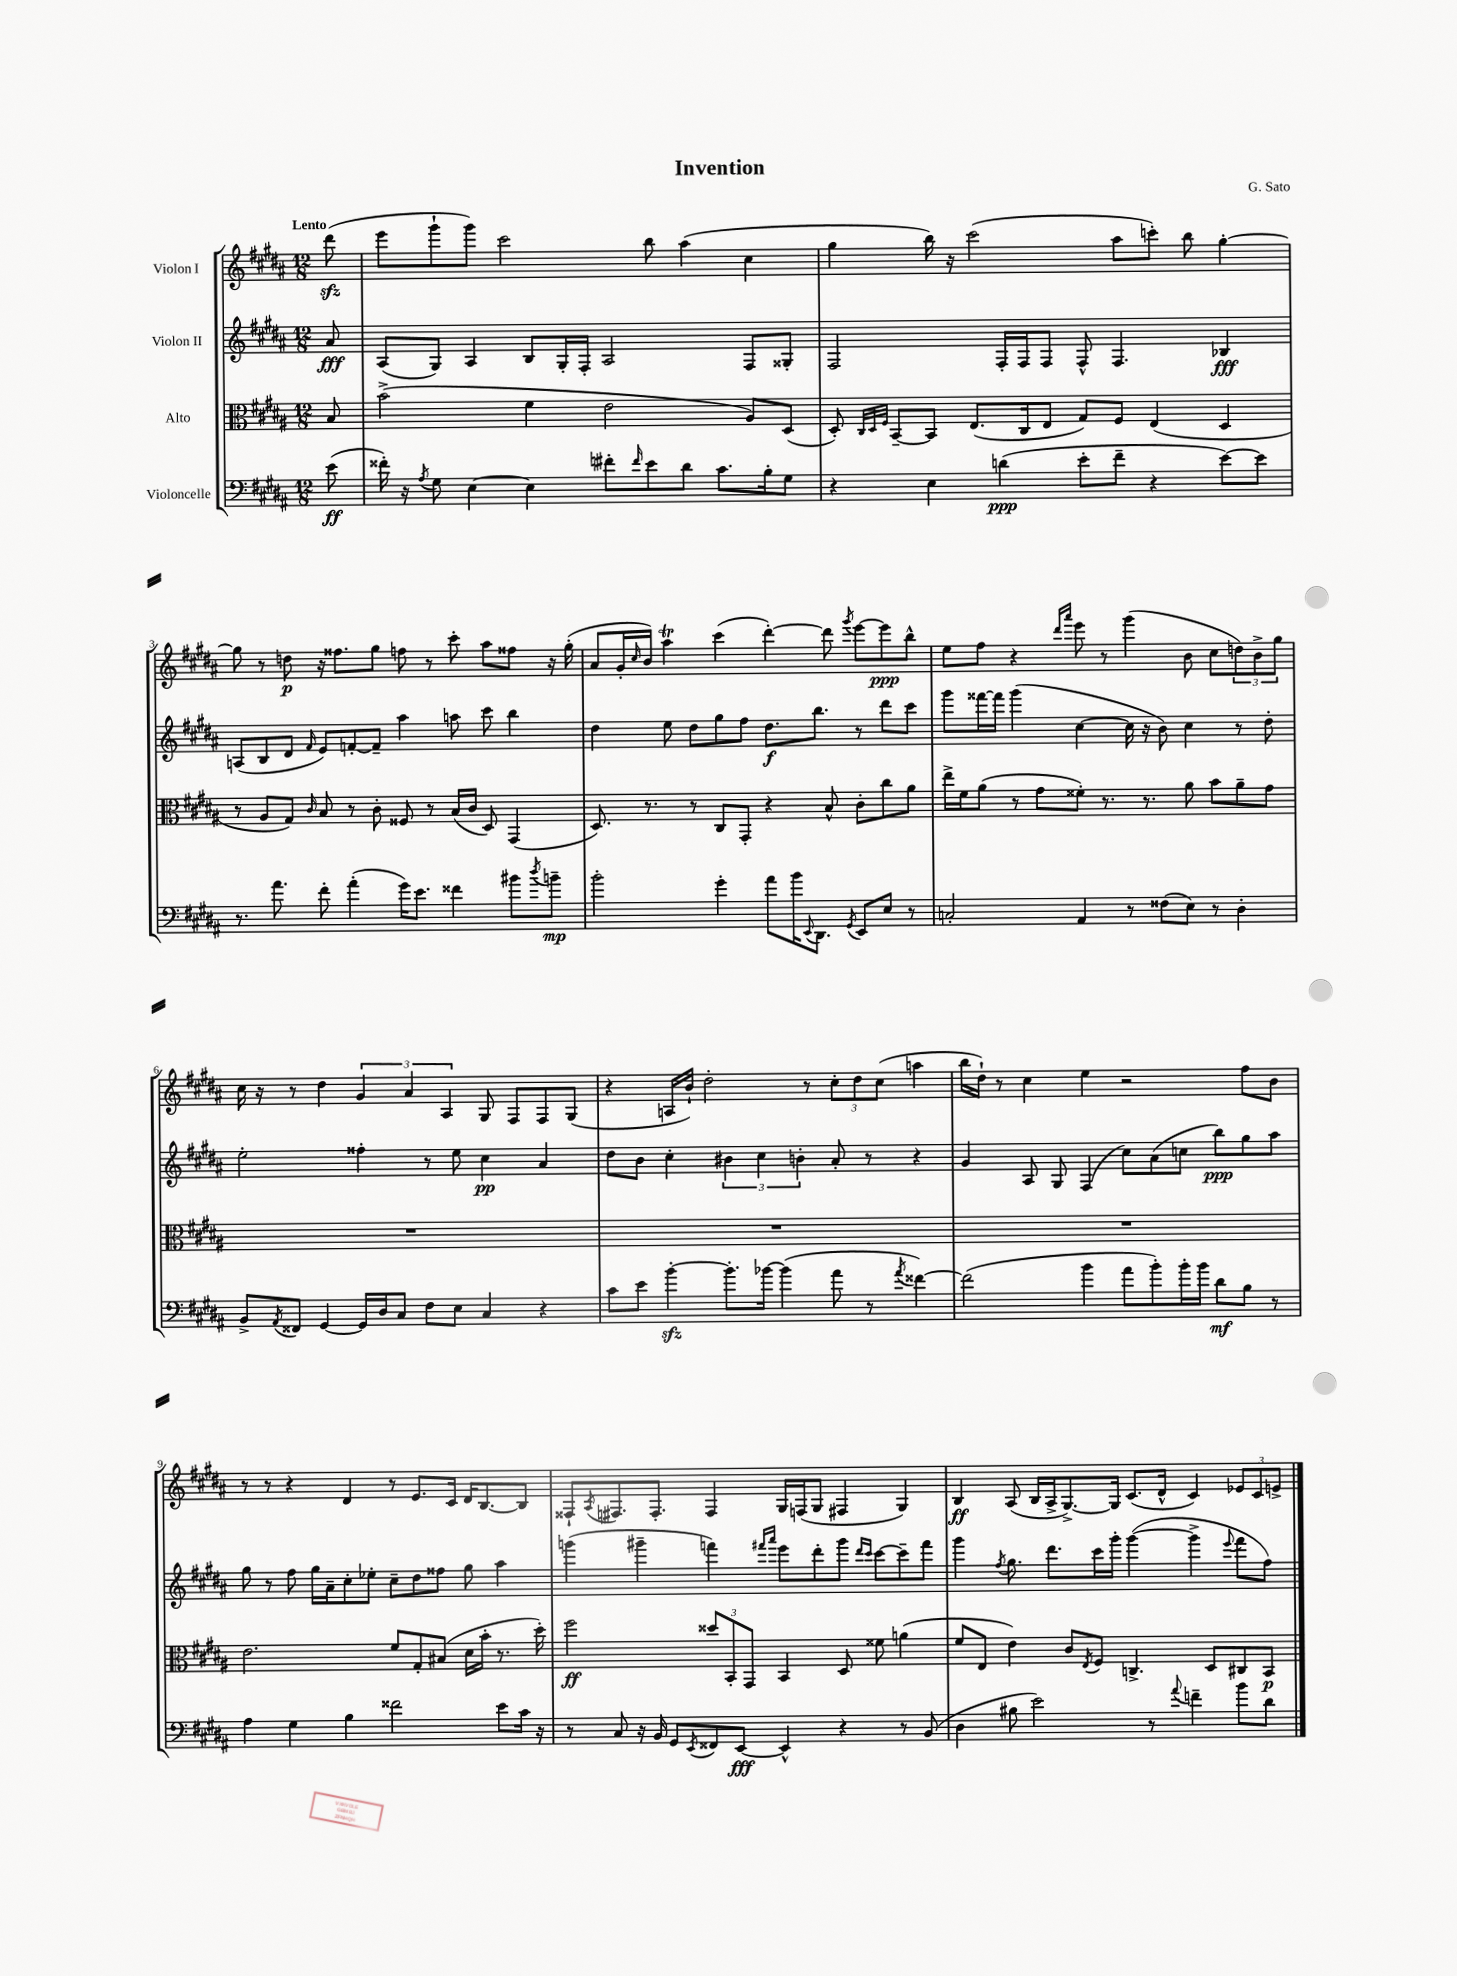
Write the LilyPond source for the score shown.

\header { title = "Invention" composer = "G. Sato" }
<<
\new StaffGroup <<
\new Staff = "s0" \with { instrumentName = "Violon I" } {
    \clef treble \key b \major \numericTimeSignature \time 12/8 \partial 8 \tempo "Lento"
    dis'''8\sfz( |
    e'''8 gis'''8-! gis'''8) cis'''2 b''8 ais''4( cis''4 |
    gis''4 b''16) r16 cis'''2( ais''8 c'''8-.) b''8 gis''4~-. |
    gis''8 r8 d''8\p r16 fisis''8. gis''8 f''8 r8 cis'''8-. ais''8 fisis''8 r16 gis''16-.( |
    ais'8 gis'16-. \grace { cis''16 } b'16) ais''4\trill cis'''4( dis'''4~-.) dis'''8 \acciaccatura { gis'''8 } e'''8~ e'''8\ppp b''8-^ |
    e''8 fis''8 r4 \grace { dis'''16 ais'''16 } e'''8 r8 gis'''4( b'8 cis''8 \tuplet 3/2 { d''8) b'8-> gis''8 } |
    cis''16 r16 r8 dis''4 \tuplet 3/2 { gis'4 ais'4 ais4 } gis8 fis8 fis8 gis8( |
    r4 a16 b'16-!) dis''2-. r8 \tuplet 3/2 { cis''8-. dis''8 cis''8( } a''4 |
    b''16 dis''16-!) r8 cis''4 e''4 r2 fis''8 b'8 |
    r8 r8 r4 dis'4 r8 e'8. cis'16 dis'16 b8.~ b8 |
    fisis8-! \acciaccatura { ais8 } fis8. fis8.-. fis4 gis16 f16( gis8 fis4 gis4) |
    b4\ff ais8( b16 ais16-> gis8.~->) gis16 cis'8.( dis'16-^ cis'4) \tuplet 3/2 { ees'8 cis'8 e'8-> } \bar "|." |
}
\new Staff = "s1" \with { instrumentName = "Violon II" } {
    \clef treble \key b \major \numericTimeSignature \time 12/8 \partial 8
    ais'8\fff |
    ais8( gis8) ais4 b8 gis16-. fis16-. ais2 fis8 gisis8-. |
    fis2 fis16-. fis16 fis8 fis8-^ fis4. bes4\fff |
    a8( b8 dis'8 \grace { fis'16 } e'8) f'8~-. f'8-- ais''4 a''8 cis'''8 b''4 |
    dis''4 e''8 dis''8 gis''8 fis''8 dis''8.\f b''8. r8 dis'''8 cis'''8 |
    gis'''8 fisis'''16~ fisis'''16 gis'''4( cis''4~ cis''16 r16 b'8) cis''4 r8 dis''8-. |
    e''2-. fisis''4-. r8 e''8 cis''4\pp ais'4 |
    dis''8 b'8 cis''4-. \tuplet 3/2 { bis'4 cis''4 b'4-. } ais'8-. r8 r4 |
    gis'4 ais8 gis8 fis4( cis''8) ais'8( c''8 b''8\ppp) gis''8 ais''8 |
    gis''8 r8 fis''8 gis''16 ais'16-- cis''8-. ees''8-. cis''8-- dis''8 fisis''8 gis''8 ais''4 |
    g'''4( gis'''4-- f'''4) \grace { fis'''16 ais'''16 } e'''8 dis'''8-. gis'''8 \grace { dis'''16 cis'''16 } cis'''8~ cis'''8-- fis'''8 |
    gis'''4 \acciaccatura { fis''8 } gis''8. dis'''8. cis'''16 gis'''16-. gis'''4~( gis'''4-> \appoggiatura { e'''8 } fis'''8 fis''8) \bar "|." |
}
\new Staff = "s2" \with { instrumentName = "Alto" } {
    \clef alto \key b \major \numericTimeSignature \time 12/8 \partial 8
    b8 |
    b'2->( fis'4 e'2 ais8) dis8( |
    dis8-.) \grace { cis32 dis32 fis32 } b,8~-- b,8 e8.( cis16 e8 gis8) fis8 e4( dis4 |
    r8 ais8 gis8) \grace { cis'16 } b8 r8 cis'8-. fisis8 r8 b16( cis'16 dis8) gis,4( |
    dis8.) r8. r8 cis8 gis,8-. r4 b8-^ cis'8-. cis''8 ais'8 |
    e''16-> fis'16 ais'8( r8 gis'8 fisis'8-.) r8. r8. ais'8 b'8 ais'8-- gis'8 |
    R1. |
    R1. |
    R1. |
    e'2. fis'8 gis8-. bis8( dis'16 b'16-. r8. dis''16-.) |
    fis''2\ff \tuplet 3/2 { disis''8 b,8-. gis,8 } b,4 dis8 fisis'8 a'4( |
    fis'8 e8 e'4) cis'8 \acciaccatura { e8 } fis8 c4.-> dis8 cis8 b,8\p \bar "|." |
}
\new Staff = "s3" \with { instrumentName = "Violoncelle" } {
    \clef bass \key b \major \numericTimeSignature \time 12/8 \partial 8
    e'8\ff( |
    fisis'16-.) r16 \acciaccatura { ais8 } gis8 e4~ e4 fis'8-. \grace { fis'16 } e'8 dis'8 cis'8. b16-. gis8 |
    r4 e4 d'4\ppp( e'8-. fis'8-- r4 e'8~) e'8 |
    r8. ais'8. fis'8-. ais'4-.( gis'16) e'8. fisis'4 bis'8 \acciaccatura { dis''8 } b'8--\mp |
    b'2-. gis'4-. ais'8 b'16 \appoggiatura { e,8 } dis,8. \acciaccatura { gis,8 } e,8 e8 r8 |
    c2-. ais,4 r8 fisis8( e8) r8 dis4-. |
    b,8-> \acciaccatura { ais,8 } fisis,8 gis,4~ gis,16 dis16 cis8 fis8 e8 cis4 r4 |
    cis'8 e'8 b'4~-.\sfz b'8.-. bes'16~ bes'4( ais'8 r8 \acciaccatura { ais'8 } fisis'4~) |
    fisis'2( b'4 ais'8 b'8-.) b'16-. b'16 dis'8\mf b8 r8 |
    ais4 gis4 b4 fisis'2 e'8 cis'16 r16 |
    r8 cis8 r16 b,16 gis,8 \acciaccatura { e,8 } fisis,8 e,8~\fff e,4-^ r4 r8 b,8( |
    dis4 bis8 e'2) r8 \appoggiatura { ais'8 } f'4-- b'8 dis'8 \bar "|." |
}
>>
>>
